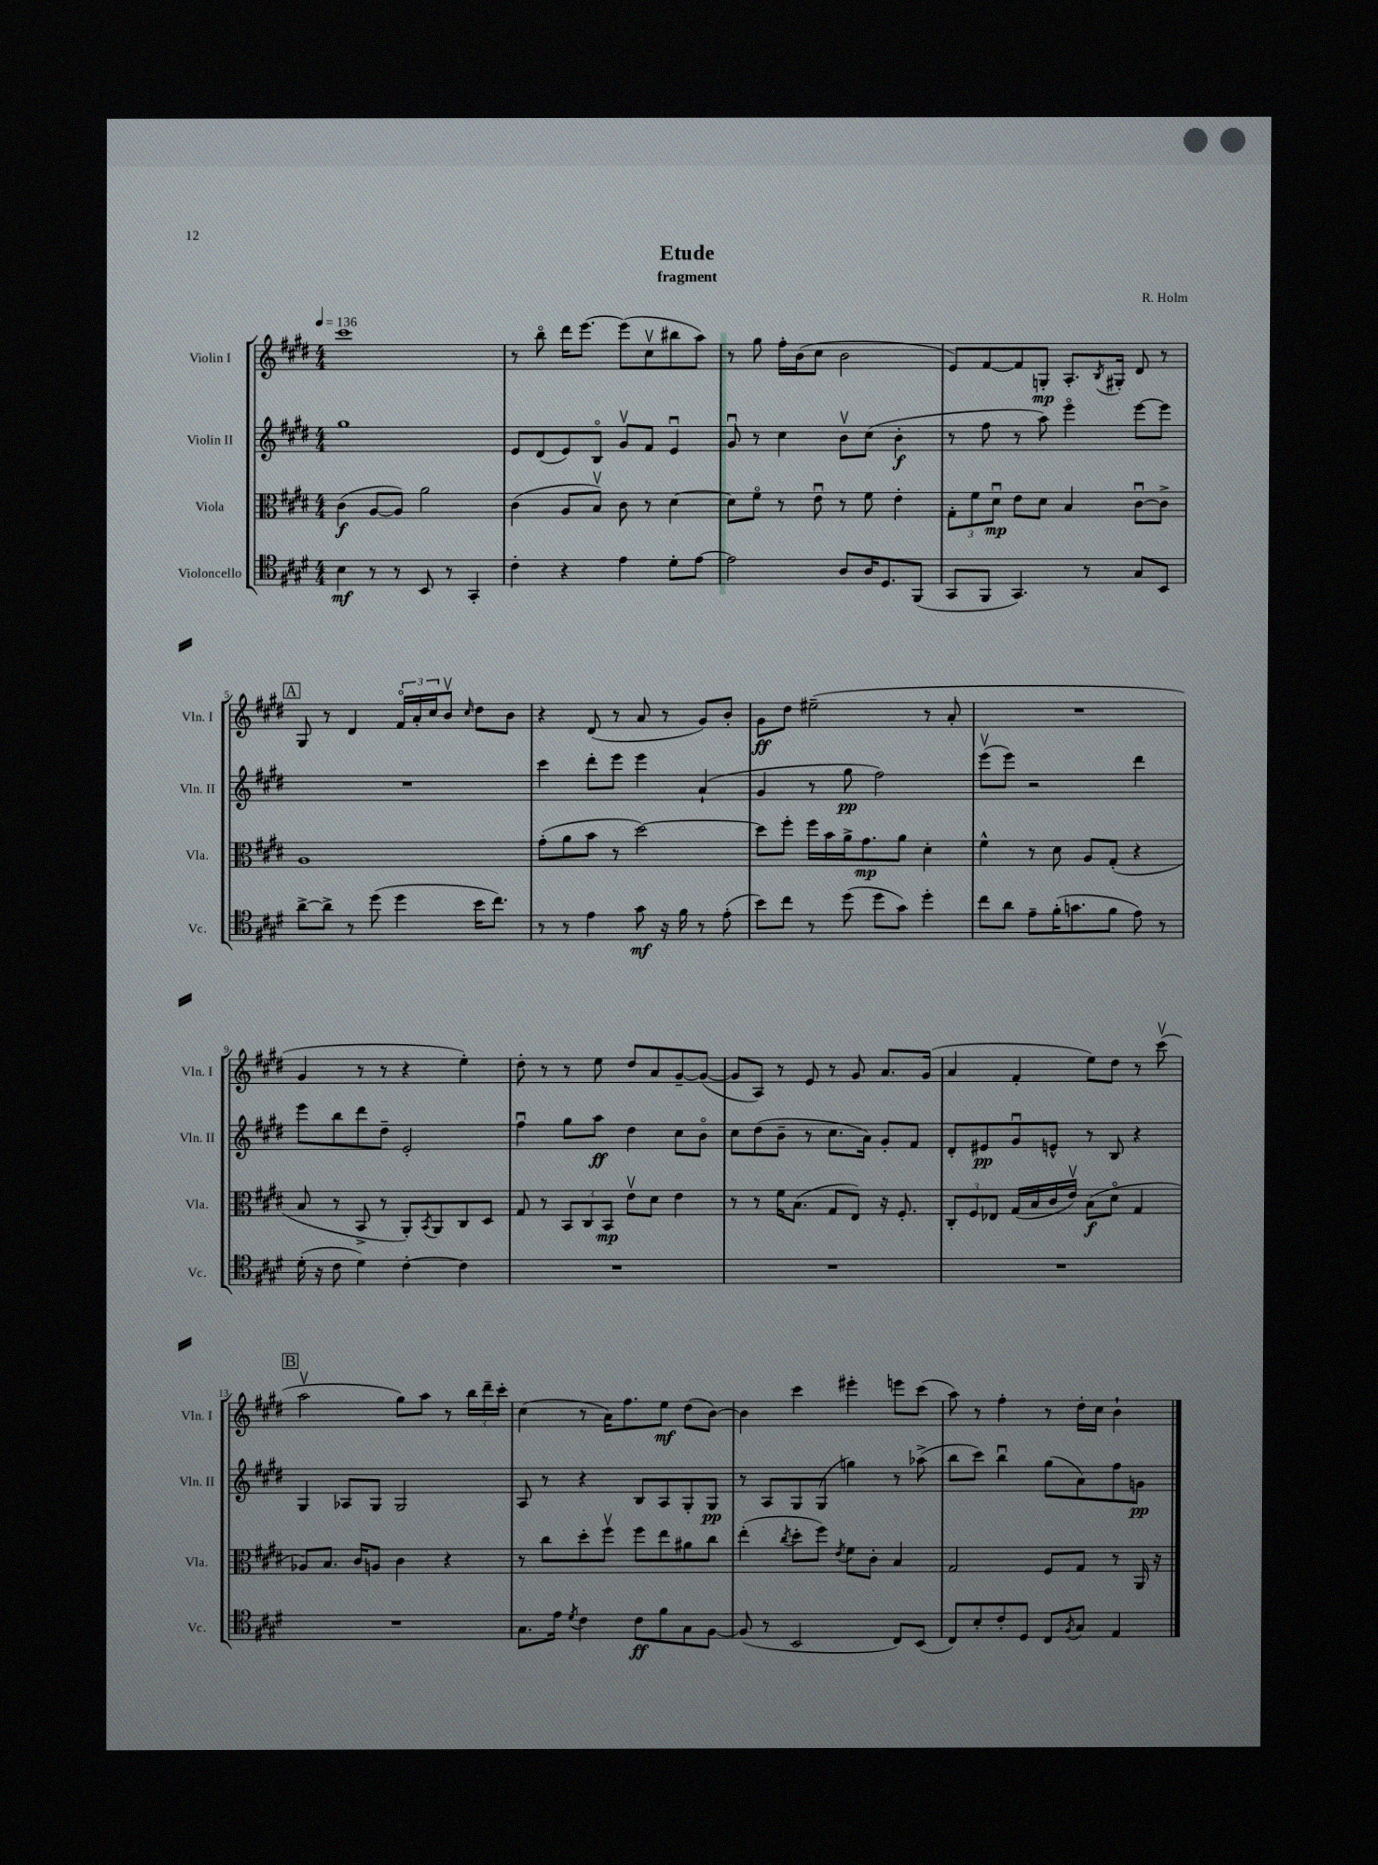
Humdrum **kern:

**kern	**dynam	**kern	**dynam	**kern	**dynam	**kern	**dynam
*part4	*part4	*part3	*part3	*part2	*part2	*part1	*part1
*staff4	*staff4	*staff3	*staff3	*staff2	*staff2	*staff1	*staff1
*I"Violoncello	*	*I"Viola	*	*I"Violin II	*	*I"Violin I	*
*I'Vc.	*	*I'Vla.	*	*I'Vln. II	*	*I'Vln. I	*
*clefC4	*	*clefC3	*	*clefG2	*	*clefG2	*
*k[f#c#g#d#]	*	*k[f#c#g#d#]	*	*k[f#c#g#d#]	*	*k[f#c#g#d#]	*
*M4/4	*	*M4/4	*	*M4/4	*	*M4/4	*
*MM136	*	*MM136	*	*MM136	*	*MM136	*
=1	=1	=1	=1	=1	=1	=1	=1
4B\	mf	(4c#\	f	1gg#	.	1ccc#	.
8r	.	[8A/L	.	.	.	.	.
8r	.	8A/J])	.	.	.	.	.
8BB/	.	2a\	.	.	.	.	.
8r	.	.	.	.	.	.	.
4GG#'/	.	.	.	.	.	.	.
=2	=2	=2	=2	=2	=2	=2	=2
4c#'\	.	(4c#\	.	8e/L	.	8r	.
.	.	.	.	(8d#/	.	8bb\	.
4r	.	8A/L	.	8e/)	.	16ddd#\KL	.
.	.	.	.	.	.	[8.eee\J	.
.	.	8Bv/J)	.	8B/J	.	.	.
4e\	.	8c#\	.	8g#v/L	.	(8eee\L]	.
.	.	8r	.	8f#/J	.	8cc#v\	.
8d#'\L	.	[4d#\	.	4eu/	.	8bb#X\	.
[8e\J	.	.	.	.	.	8aa\J)	.
=3	=3	=3	=3	=3	=3	=3	=3
2e\]	.	8d#\L]	.	8g#u/	.	8r	.
.	.	8f#\J	.	8r	.	8gg#\	.
.	.	8r	.	4cc#\	.	16ff#'\LL	.
.	.	.	.	.	.	(16b\J	.
.	.	8eu\	.	.	.	8cc#\J	.
8A/L	.	8r	.	8bv\L	.	2b\	.
16A/K	.	8f#\	.	(8cc#\J	.	.	.
8.D#/	.	.	.	.	.	.	.
.	.	4e'\	.	4b'\	f	.	.
(8FF#/J	.	.	.	.	.	.	.
=4	=4	=4	=4	=4	=4	=4	=4
8GG#/L	.	12G#'\L	.	8r	.	8e/L)	.
.	.	12f#\	.	.	.	.	.
8FF#/J	.	.	.	8ff#\	.	[8f#/	.
.	.	12d#u\J	mp	.	.	.	.
4.GG#/)	.	8e\L	.	8r	.	8f#/]	.
.	.	8d#\J	.	8aa\)	.	8Gn'/J	mp
.	.	4B/	.	4eee\	.	8.A'/L	.
8r	.	.	.	.	.	.	.
.	.	.	.	.	.	8qB/	.
.	.	.	.	.	.	16G#X'/Jk	.
8G#/L	.	[8c#u\L	.	[8eee\L	.	8d#/	.
8BB/J	.	8c#^\J]	.	8eee\J]	.	8r	.
!!LO:LB:g=z
!!LO:REH:place=s1:t=A
=5	=5	=5	=5	=5	=5	=5	=5
[8a^\L	.	1A	.	1r	.	8G#/	.
8a^\J]	.	.	.	.	.	8r	.
8r	.	.	.	.	.	4d#/	.
(8dd#\	.	.	.	.	.	.	.
4dd#\	.	.	.	.	.	24f#/LL	.
.	.	.	.	.	.	24a'/	.
.	.	.	.	.	.	24cc#/J	.
.	.	.	.	.	.	8bv/J	.
.	.	.	.	.	.	16qqcc#/	.
16b\KL	.	.	.	.	.	8dd#\L	.
8.cc#\J)	.	.	.	.	.	.	.
.	.	.	.	.	.	8b\J	.
=6	=6	=6	=6	=6	=6	=6	=6
8r	.	(8g#'\L	.	4ccc#\	.	4r	.
8r	.	8a\	.	.	.	.	.
4e\	.	8b\J	.	8ddd#'\L	.	(8d#/	.
.	.	8r	.	8eee\J	.	8r	.
8g#\	mf	[2dd#\)	.	4eee\	.	8a/	.
16r	.	.	.	.	.	8r	.
16f#\	.	.	.	.	.	.	.
8r	.	.	.	(4a`/	.	8g#/L)	.
(8e'\	.	.	.	.	.	8b'/J	.
=7	=7	=7	=7	=7	=7	=7	=7
8b\L)	.	8dd#\L]	.	4g#/	.	8g#\L	ff
8cc#\J	.	8ff#'\J	.	.	.	8dd#\J	.
8r	.	16ff#\LL	.	8r	.	(2ee#X~\	.
.	.	16b\	.	.	.	.	.
(8dd#\	.	16a^\J	.	8gg#\	pp	.	.
.	.	8.g#\	mp	.	.	.	.
8dd#\L	.	.	.	2ff#\)	.	.	.
8g#\J)	.	8a\J	.	.	.	.	.
4dd#'\	.	4d#'\	.	.	.	8r	.
.	.	.	.	.	.	8a'/	.
=8	=8	=8	=8	=8	=8	=8	=8
8cc#\L	.	4f#^^\	.	(8eeev\L	.	1r	.
8a\J	.	.	.	8eee\J)	.	.	.
8e~\L	.	8r	.	2r	.	.	.
(16f#'\K	.	8d#\	.	.	.	.	.
8.gn\	.	.	.	.	.	.	.
.	.	8A/L	.	.	.	.	.
8f#\J	.	(8G#'/J	.	.	.	.	.
8e\)	.	4r	.	4ddd#\	.	.	.
8r	.	.	.	.	.	.	.
!!LO:LB:g=z
=9	=9	=9	=9	=9	=9	=9	=9
(16d#'\	.	8B/	.	8eee\L	.	4g#/	.
16r	.	.	.	.	.	.	.
8c#\	.	8r	.	8bb\	.	.	.
4d#\)	.	8BB^/	.	8ddd#\	.	8r	.
.	.	8r	.	8dd#~\J	.	8r	.
[4c#'\	.	8AA'/L)	.	2e'/	.	4r	.
.	.	8qBB/	.	.	.	.	.
.	.	8AA/	.	.	.	.	.
4c#\]	.	8C#/	.	.	.	4ee'\)	.
.	.	8D#/J	.	.	.	.	.
=10	=10	=10	=10	=10	=10	=10	=10
1r	.	8G#/	.	4ff#u\	.	8dd#'\	.
.	.	8r	.	.	.	8r	.
.	.	12BB/L	.	8gg#\L	.	8r	.
.	.	12C#/	.	.	.	.	.
.	.	.	.	8aa\J	ff	8ee\	.
.	.	12BB/J	mp	.	.	.	.
.	.	8ev\L	.	4dd#\	.	8dd#/L	.
.	.	8d#\J	.	.	.	8a/	.
.	.	4e\	.	8cc#\L	.	[8g#~/	.
.	.	.	.	8b\J	.	(8g#/J_	.
=11	=11	=11	=11	=11	=11	=11	=11
1r	.	8r	.	8cc#\L	.	8g#/L]	.
.	.	8r	.	(8dd#\	.	8A/J)	.
.	.	16f#\KL	.	8b~\J	.	8r	.
.	.	(8.B\J	.	.	.	.	.
.	.	.	.	8r	.	8e/	.
.	.	8G#/L	.	8.cc#\L	.	8r	.
.	.	8E/J)	.	.	.	8g#/	.
.	.	.	.	16a\Jk)	.	.	.
.	.	16r	.	8g#'/L	.	8.a/L	.
.	.	8.F#'/	.	.	.	.	.
.	.	.	.	8f#/J	.	.	.
.	.	.	.	.	.	(16g#/Jk	.
=12	=12	=12	=12	=12	=12	=12	=12
1r	.	12C#'/L	.	8d#'/L	.	4a/	.
.	.	12F#/	.	.	.	.	.
.	.	.	.	8e#X/	pp	.	.
.	.	12E-X/J	.	.	.	.	.
.	.	(16G#/LL	.	8g#u/	.	4f#'/	.
.	.	16B/	.	.	.	.	.
.	.	16c#/	.	8en^^/J	.	.	.
.	.	16ev/JJ)	.	.	.	.	.
.	.	(8B\L	f	8r	.	8ee\L)	.
.	.	8d#\J	.	8B/	.	8dd#\J	.
.	.	4G#/	.	4r	.	8r	.
.	.	.	.	.	.	(8ccc#v\	.
!!LO:LB:g=z
!!LO:REH:place=s1:t=B
=13	=13	=13	=13	=13	=13	=13	=13
1r	.	8A-X/L)	.	4G#/	.	2aav\	.
.	.	8.B/J	.	.	.	.	.
.	.	.	.	8A-X/L	.	.	.
.	.	16c#/KL	.	.	.	.	.
.	.	8An/J	.	8G#/J	.	.	.
.	.	4c#\	.	2G#/	.	8gg#\L)	.
.	.	.	.	.	.	8aa\J	.
.	.	4r	.	.	.	8r	.
.	.	.	.	.	.	24bb\LL	.
.	.	.	.	.	.	24ddd#~\	.
.	.	.	.	.	.	24ccc#'\JJ	.
=14	=14	=14	=14	=14	=14	=14	=14
8.G#\L	.	8r	.	8A/	.	(4cc#\	.
.	.	8cc#\L	.	8r	.	.	.
16e\Jk	.	.	.	.	.	.	.
8qd#/	.	.	.	.	.	.	.
4c#\	.	8dd#'\	.	4r	.	8r	.
.	.	8ff#v\J	.	.	.	16a\KL)	.
.	.	.	.	.	.	8.ff#\	.
8c#\L	ff	8ff#\L	.	8B/L	.	.	.
8f#\	.	8ee\	.	8A/	.	8ee\J	mf
8G#\	.	8a#X\	.	8G#'/	.	(8dd#\L	.
[8F#\J	.	8cc#\J	.	8G#/J	pp	[8b\J)	.
=15	=15	=15	=15	=15	=15	=15	=15
(8F#/]	.	(4ee'\	.	8r	.	4b\]	.
8r	.	.	.	8A/L	.	.	.
.	.	8qcc#/	.	.	.	.	.
2BB/	.	8dd#'\L	.	8G#/	.	4ccc#\	.
.	.	8ff#\J)	.	(8G#/J	.	.	.
.	.	8qe/	.	.	.	.	.
.	.	8f#\L	.	4ggn\)	.	4eee#X'\	.
.	.	8c#'\J	.	.	.	.	.
8C#/L)	.	4B/	.	8r	.	8eeen\L	.
(8BB/J	.	.	.	(8aa-X^\	.	(8ccc#\J	.
=16	=16	=16	=16	=16	=16	=16	=16
8C#/L)	.	2G#/	.	8bb\L	.	8aa\)	.
8B'/	.	.	.	8ccc#\J)	.	8r	.
8c#'/	.	.	.	4bbu\	.	4ff#'\	.
8D#/J	.	.	.	.	.	.	.
8C#/L	.	8F#/L	.	(8gg#\L	.	8r	.
8qF#/	.	.	.	.	.	.	.
8G#/J	.	8G#/J	.	8a\)	.	16dd#'\LL	.
.	.	.	.	.	.	16cc#\JJ	.
4E/	.	8r	.	8ff#\	.	4b`\	.
.	.	16AA/	.	8gn\J	pp	.	.
.	.	16r	.	.	.	.	.
==	==	==	==	==	==	==	==
*-	*-	*-	*-	*-	*-	*-	*-
